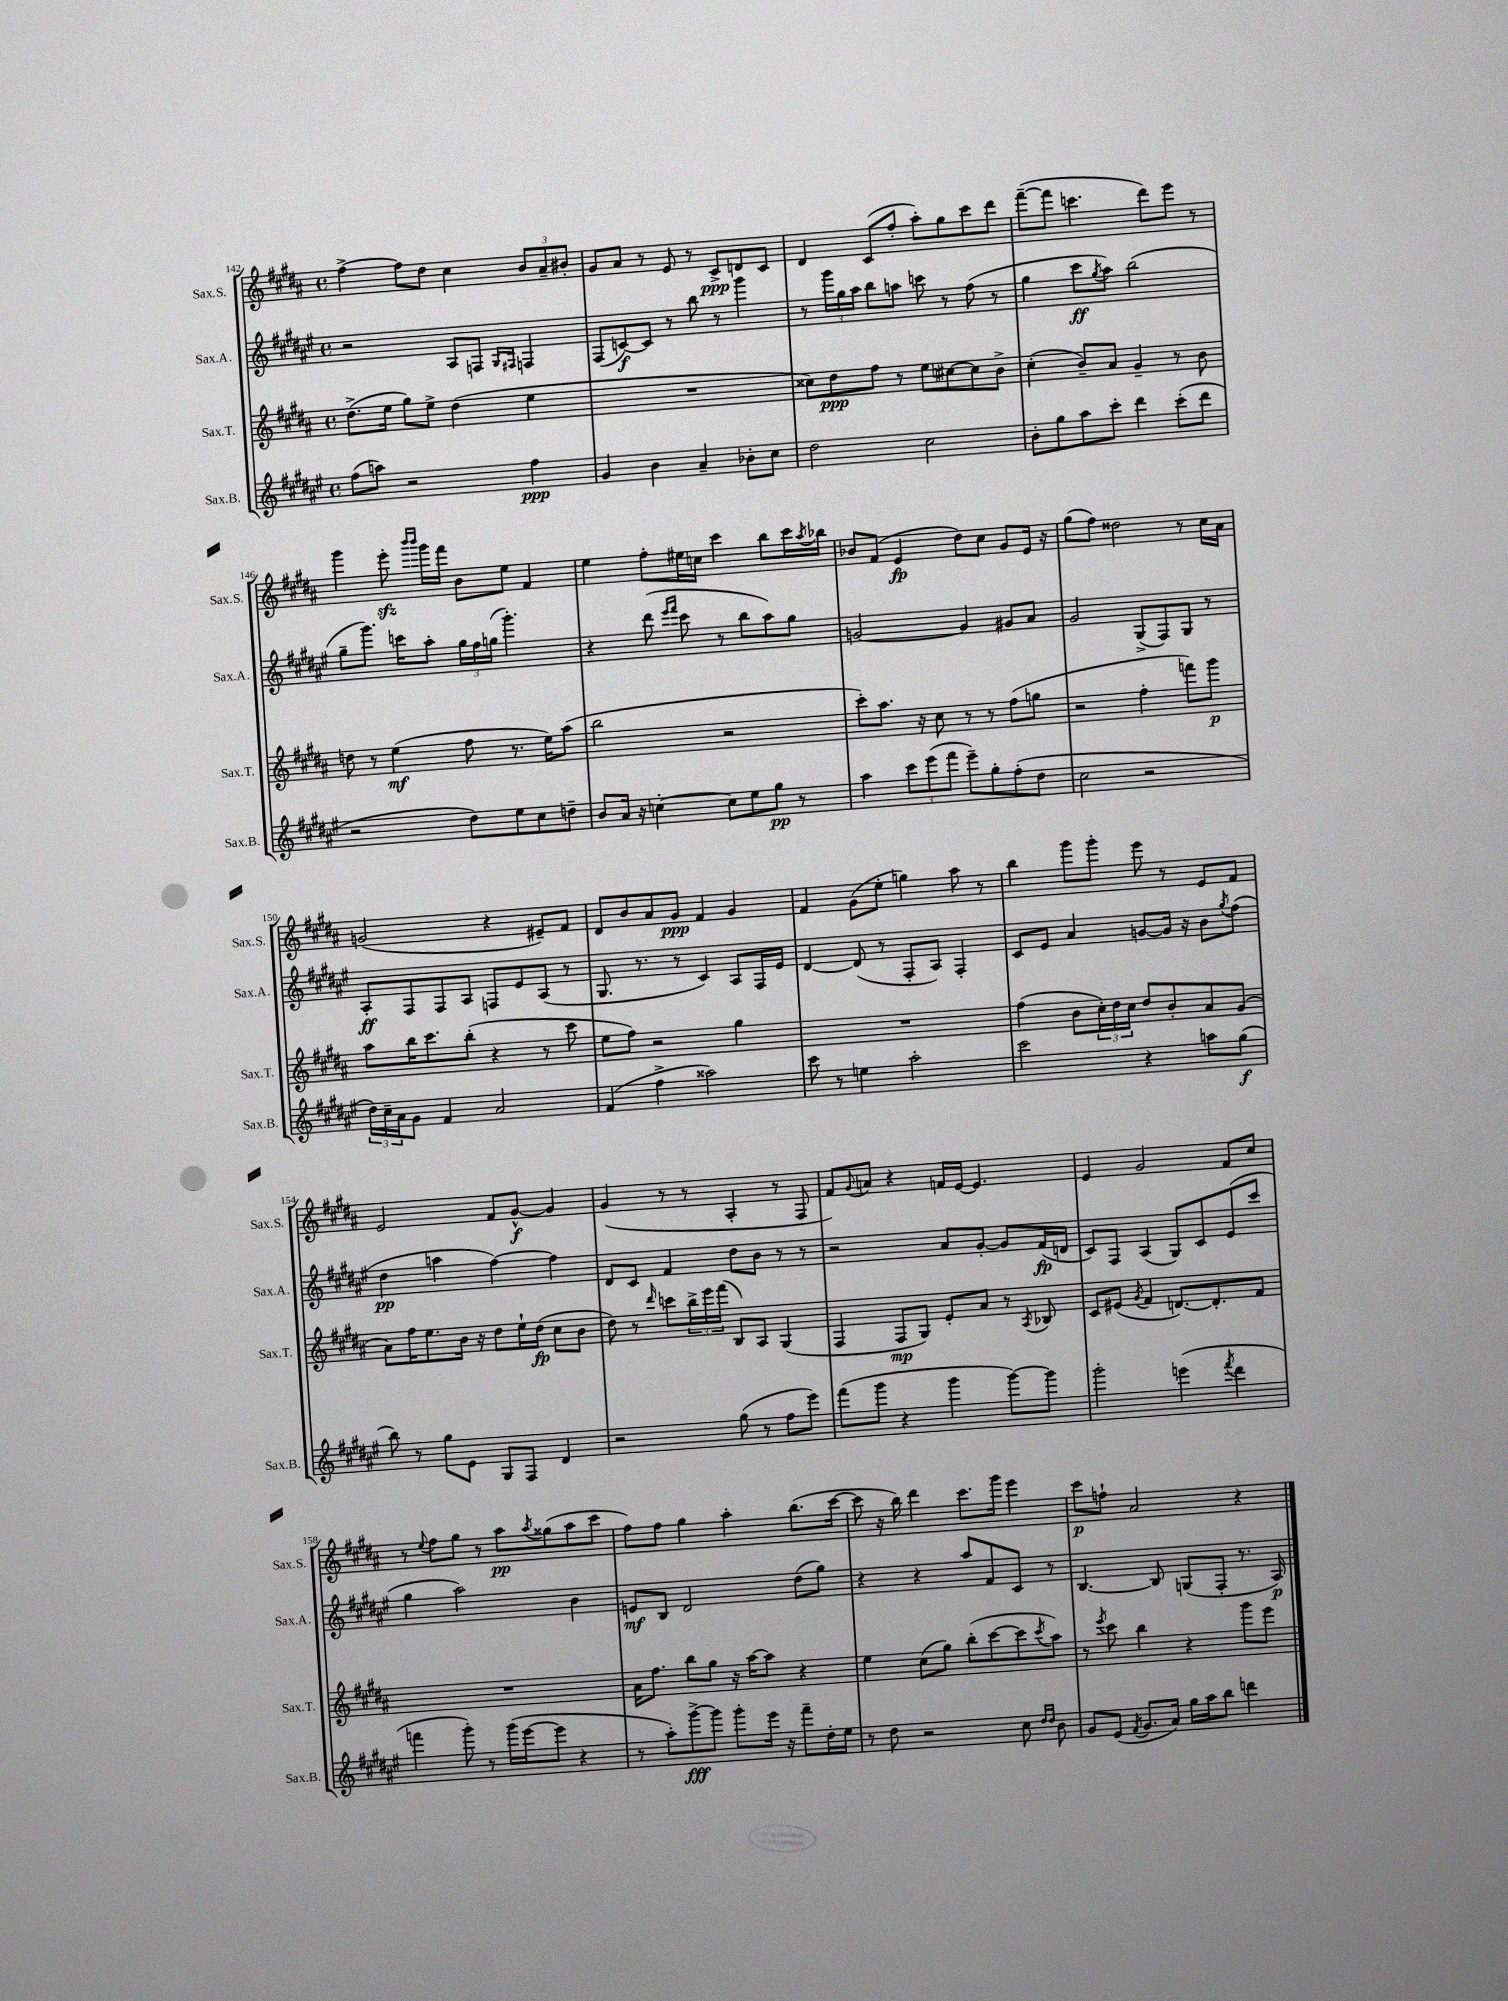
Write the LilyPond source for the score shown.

<<
\new StaffGroup <<
\new Staff = "s0" \with { instrumentName = "Sax.S." shortInstrumentName = "Sax.S." } {
    \clef treble \key b \major \defaultTimeSignature \time 4/4
    fis''4~-> fis''8 dis''8 cis''4 \tuplet 3/2 { b'8 ais'8-- bis'8-. } |
    gis'8 ais'8 r8 e'8 r8 cis'8->\ppp d'8 cis'8 |
    dis'4 cis'8( fis''8-. ais''8-.) gis''8 cis'''8 dis'''8 |
    fis'''8~--( fis'''8 c'''4. dis'''8) e'''8 r8 |
    gis'''4 e'''8-.\sfz \grace { b'''16 b'''16 } gis'''16 fis'''16 b'8 e''8 fis'4 |
    e''4 fis''8-. eis''16 c''16 cis'''4 b''8 cis'''16 \acciaccatura { ais''8 } bes''16 |
    bes'8 fis'8( e'4\fp dis''8) cis''8 gis'8 e'16 r16 |
    gis''8( fis''8) disis''2 r8 cis''16 ais'16 |
    g'2( r4 eis'8--) fis'8 |
    dis'8 b'8 ais'8 gis'8\ppp fis'4 gis'4 |
    fis'4 gis'8( e''8-. g''4) ais''8 r8 |
    b''4 gis'''8 gis'''8-. e'''8 r8 e'8 fis'8 |
    e'2 fis'8 gis'8~-^\f gis'4 |
    gis'4( r8 r8 ais4-. r8 fis8 |
    fis'8) \appoggiatura { gis'8 } a'8 r4 f'16 e'16~ e'4. |
    e'4 gis'2 fis'8 cis''8 |
    r8 \appoggiatura { e''8 } fis''8 gis''8 r8 ais''8\pp \acciaccatura { ais''8 } gisis''8( ais''8 cis'''8 |
    fis''8) fis''8 gis''4 ais''4-. b''8.( cis'''16~ |
    cis'''8 r16 b''16) dis'''4 cis'''8. gis'''16 e'''4 |
    cis'''8\p f''8-! ais'2 r4 \bar "|." |
}
\new Staff = "s1" \with { instrumentName = "Sax.A." shortInstrumentName = "Sax.A." } {
    \clef treble \key fis \major \defaultTimeSignature \time 4/4
    r2 ais8 f8 \grace { gis16 fis16 } f4 |
    fis8( c'8~\f) c'8 r8 b''8 r8 gis'''4 |
    r8 \tuplet 3/2 { gis'''16 gis''16 ais''16 } b''8 a''8 c'''8 r8 fis''8( r8 |
    gis''4 cis'''8\ff \acciaccatura { gis''8 } ais''8) b''2( |
    gis''8-- gis'''8.) c'''16 ais''8-. \tuplet 3/2 { gis''16 fis''16 g''16( } gis'''4.-.) |
    r4 dis'''8( \grace { eis'''16 fis'''16 } cis'''8 r8 b''8 ais''8) gis''8 |
    g'2~ g'4 gis'8 ais'8 |
    gis'2 gis8->( fis8) gis8 r8 |
    ais8-.\ff fis8 fis8 ais8 f8 eis'8 ais8( r8 |
    gis8. r8. r8 cis'4) ais8 fis16 eis'16 |
    dis'4~ dis'8( r8 fis8-. ais8) fis4-. |
    cis'8 eis'8 ais'4 g'8~ g'16 r16 b'8 \acciaccatura { gis''8 } fis''8( |
    dis''4\pp a''4 fis''4~) fis''4 |
    dis'8 cis'8 fis'4 dis''8 b'8 r8 r8 |
    r2 ais'8 gis'8~-. gis'8 fis'16\fp( d'16 |
    cis'8) fis8 ais4( gis8) cis'8 eis'8( cis'''8 |
    gis''4 ais''2) b'4 |
    e'8\mf b8 dis'2 dis''8( gis''8) |
    r4 r4 ais''8 fis'8 cis'8 r8 |
    b4.~ b8 g8( fis8-. r8. ais16\p) \bar "|." |
}
\new Staff = "s2" \with { instrumentName = "Sax.T." shortInstrumentName = "Sax.T." } {
    \clef treble \key b \major \defaultTimeSignature \time 4/4
    dis''8.->( e''16 gis''8) e''8-> dis''4( e''4 |
    R1 |
    cisis''8) dis''8\ppp fis''8 r8 e''8 cis''8~ cis''8 b'8-> |
    cis''4-.( b'8--) ais'8 gis'4-- r8 b'8 |
    d''8 r8 e''4\mf( fis''8 r8. e''16) ais''8( |
    b''2 r2 |
    cis'''8-.) ais''8. r16 cis''8 r8 r8 fis''8( g''8 |
    r2 fis''4-. f'''8) gis'''8\p |
    ais''8 b''16 cis'''8. b''8-.( r4 r8 cis'''8 |
    e''8 fis''8) r2 gis''4 |
    R1 |
    fis''4( b'8 \tuplet 3/2 { cis''16-.) dis''16 cis''16 } dis''8 b'8-. ais'8 gis'8( |
    ais'8) fis''16 e''8. b'16 r16 dis''8 e''16-! dis''16\fp( cis''8 b'8 |
    dis''8) r8 \grace { dis'''16 } c'''8 \tuplet 3/2 { b''16-> e'''16 fis'''16( } b8) ais8 gis4( |
    fis4 fis8\mp gis8) e'8-. ais'8 r8 \acciaccatura { ais8 } bes8 |
    cis'8 eis'8( \acciaccatura { gis'8 } fis'4 d'8.~) d'8.-. fis'8 |
    R1 |
    ais'16 fis''8. b''8 gis''8 r16 ais''16~ ais''8 r4 |
    e''4 cis''8( gis''8) b''8-.( cis'''8~ cis'''8 \acciaccatura { cis'''8 } ais''8) |
    r8 \acciaccatura { e'''8 } cis'''8 b''4 r4 gis'''8 e'''8 \bar "|." |
}
\new Staff = "s3" \with { instrumentName = "Sax.B." shortInstrumentName = "Sax.B." } {
    \clef treble \key fis \major \defaultTimeSignature \time 4/4
    fis''8( a''8) r2 fis''4\ppp |
    gis'4 b'4 ais'4-- bes'8-. cis''8 |
    dis''2 cis''2 |
    b'8-. gis''8 ais''8 cis'''8-. dis'''4 cis'''8-.( dis'''8 |
    r2 dis''8) eis''8 cis''8 d''8-- |
    b'8 ais'16 r16 c''4~-. c''8 eis''8 gis''8\pp r8 |
    ais''4 \tuplet 3/2 { cis'''8 eis'''8( fis'''8 } eis'''8--) gis''8-. fis''8-.( dis''8 |
    cis''2 r2 |
    \tuplet 3/2 { dis''16) cis''16-- ais'16 } gis'8 fis'4 ais'2 |
    fis'4( fis''4-> aisis''2) |
    cis'''8 r8 e''4 ais''2-. |
    cis'''2 r4 a''8 gis''8\f( |
    b''8) r8 gis''8 eis'8 gis8 fis8 dis'4 |
    r2 gis''8( r8 fis''8 eis'''8) |
    fis'''8( gis'''8 r4 gis'''4 gis'''8~) gis'''8 |
    gis'''2-. e'''4( \acciaccatura { fis'''8 } dis'''4 |
    f'''4 gis'''8-.) r8 gis'''16( eis'''16~ eis'''8 r4 |
    r8 ais''8-.) gis'''8~->\fff gis'''8 gis'''8-. eis'''16 r16 fis'''8-- dis''16-. eis''16 |
    r8 dis''8 r2 cis''8 \grace { dis''16 dis''16 } b'8 |
    gis'8 eis'8( \acciaccatura { fis'8 } gis'8. ais'16) gis''16 ais''16 b''8 d'''4 \bar "|." |
}
>>
>>
\layout { \context { \Score currentBarNumber = #142 } }
